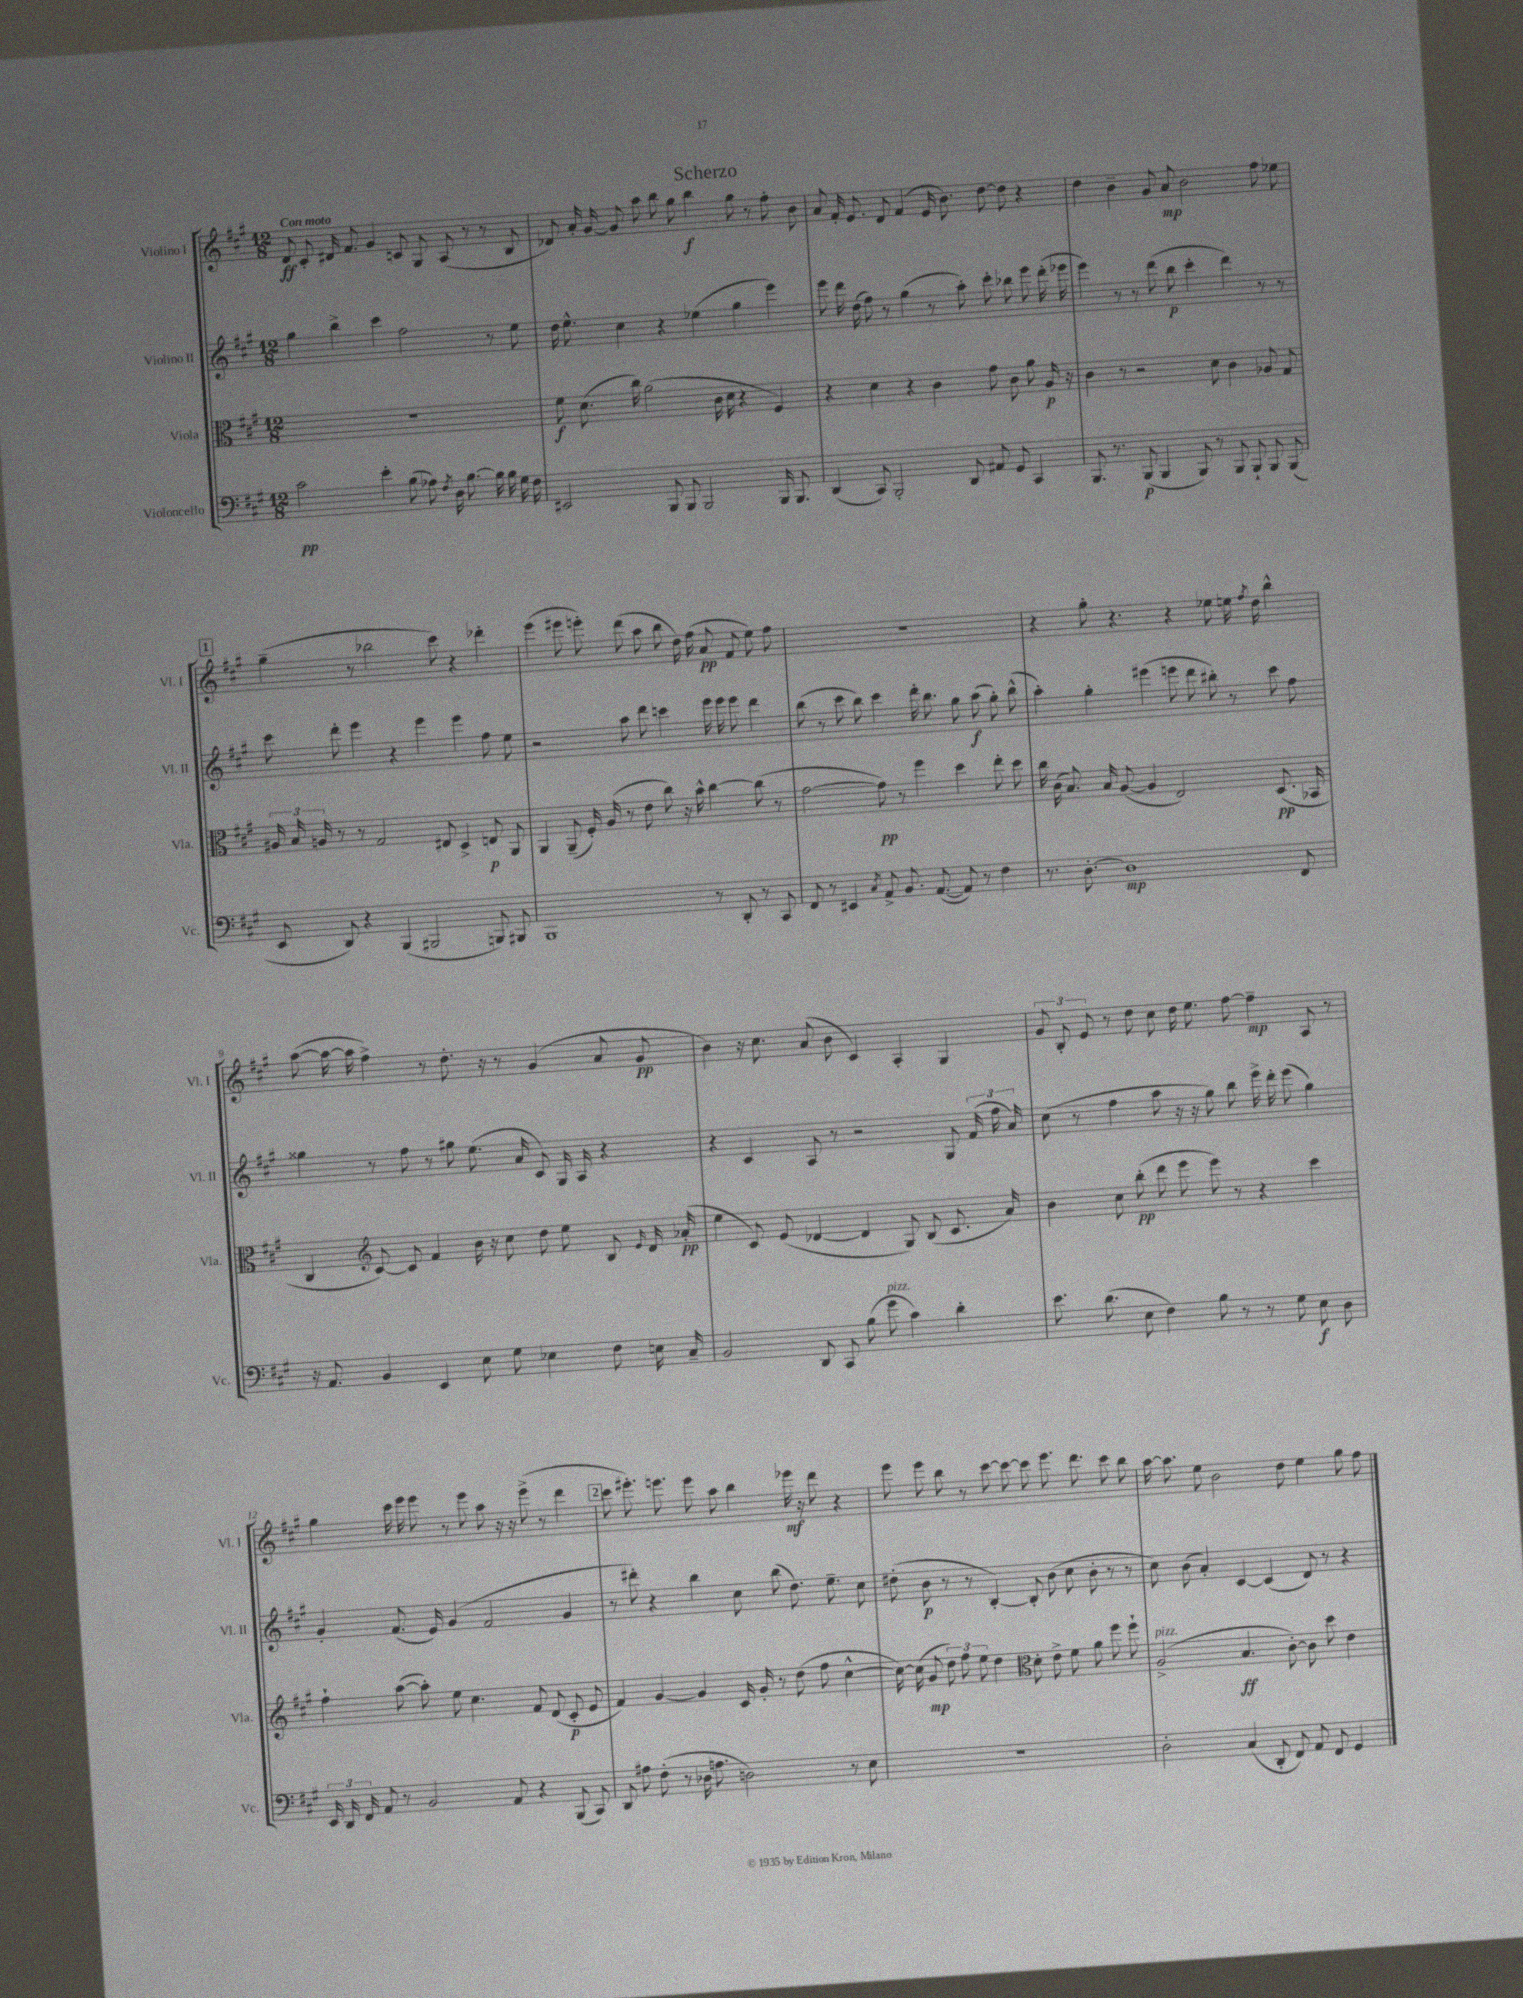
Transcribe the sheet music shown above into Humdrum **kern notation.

**kern	**kern	**kern	**kern
*staff4	*staff3	*staff2	*staff1
*clefF4	*clefC3	*clefG2	*clefG2
*k[f#c#g#]	*k[f#c#g#]	*k[f#c#g#]	*k[f#c#g#]
*M12/8	*M12/8	*M12/8	*M12/8
2c#	1.r	4gg#	8d
.	.	.	8c#'
.	.	4bb^	16d#
.	.	.	8.f#
4e'	.	4ccc#	4g#
(8B	.	2ff#	8c
8A-)	.	.	8G#
8qF#	.	.	.
16D	.	.	(8A
[8.B	.	.	.
.	.	.	8r
16B]	.	8r	8r
16B	.	.	.
16G#	.	8ee	8B
16F#	.	.	.
=	=	=	=
2EE#	8f#	16dd	8d-)
.	.	8.ee^^	.
.	(8.d	.	16a'
.	.	.	[16g#
.	.	4cc#	8g#]
.	16cc#)	.	.
.	(2a	.	8aa
8BBB	.	4r	8bb
8BBB	.	.	8gg#
2BBB	.	(4ee-	4bb
.	16c#	.	.
.	16d	.	.
.	4r	4gg#	8gg#
.	.	.	8r
16BBB	4F#)	4eee)	8ff#'
8.BBB	.	.	.
.	.	.	8b
=	=	=	=
(4DD	4r	8eee	8a
.	.	16ddd	16f#'
.	.	(16dd	8.e
8CC#)	4d	8ff#)	.
2BBB'	.	8r	8d
.	4r	(4gg#	(4f#
.	4c#	8r	16e
.	.	.	8.b)
8DD	.	8aa')	.
8AA#	8g#	8ccc#'	[8dd
8GG#	8c#	8bb-	8dd]
4CC#	8a	8eee	4r
.	16A	(16ddd'	.
.	16r	16eee-	.
=	=	=	=
8.BBB	4c#	4eee)	4dd
8.r	.	.	.
.	8r	8r	4b~
(8BBB	2r	8r	.
4BBB	.	(8ddd	8g#
.	.	8bb	8a
8BBB)	.	4ccc#'	2b
8r	8d	.	.
8BBB	4c#	4ddd)	.
8BBB`	.	.	.
8BBB	8A-	8r	8ff#
(8BBB	8G#	8r	8ee-
=	=	=	=
8EE	24A#	8ccc#	(4gg#~
.	24B	.	.
.	24A	.	.
8DD)	8r	8ddd'	.
4r	8r	4eee	8r
.	2G#	.	2bb-
(4BBB	.	4r	.
2BBB#	.	4eee	.
.	8E#	.	8ccc#)
.	4D^	4eee	4r
8BBB)	8E	8ff#	4ddd-'
8BBB#	8AA	8ee	.
=	=	=	=
1BBB	4AA	2r	(4eee
.	(8AA~	.	8eee#
.	16F#')	.	8eee')
.	(16A	.	.
.	8r	8aa	(8ddd
.	8e	8ddd	8aa
.	8cc#)	4ccc	8bb
.	16r	.	16dd)
.	16b^^	.	(16ff#
8r	[4cc#	16eee	8a
.	.	16eee	.
8DD'	.	8eee	8f#
8r	(8cc#]	4ddd	8ee)
8CC#	8r	.	8ff#
=	=	=	=
8FF#	[2g#	(8bb	1.r
8r	.	8r	.
4EE#	.	8ccc#	.
.	.	8bb)	.
8qC#	.	.	.
8AA^	8g#])	4ccc#	.
8.BB	8r	.	.
.	4ff#	16ddd'	.
([8.AA	.	8.bb	.
8AA])	4dd	8gg#	.
8r	.	(8aa	.
4F#	8ee'	8gg#')	.
.	8dd	(8bb^^	.
=	=	=	=
8.r	16cc#	4aa')	4r
.	(16c#	.	.
.	8.B)	.	.
[8.D'	.	.	.
.	.	4gg#'	8gg#'
.	16B	.	.
1D]	([8A	.	4.r
.	4A]	(4eee#	.
.	2E)	8eee	4r
.	.	8ddd	.
.	.	8bb#')	8ee-
.	.	8r	16ee
.	.	.	8qff#
.	.	.	16dd
.	(8.D	8ccc#	4bb^^
8FF#	.	8ff#	.
.	16BB-	.	.
=	=	=	=
16r	4C#	4gg##	([8aa
8.AA	.	.	.
.	.	.	16aa_
.	.	.	16aa]
*	*clefG2	*	*
4BB	[8c#)	8r	4ff#^)
.	8c#]	8ff#	.
4EE	4f#	8r	8r
.	.	8gg#	8.dd'
8E	16b	(8.ee	.
.	16r	.	16r
8G#	8cc#	.	8r
.	.	16a	.
4E-	8dd	8c#)	(4g#
.	8ee	16G#	.
.	.	16A	.
8F#	8B	4r	8a
.	16qqe	.	.
16E	16d	.	8g#
16C#~	(16a-'	.	.
=	=	=	=
2BB	4ee	4r	4b)
.	8c#)	4c#	16r
.	.	.	8.cc#
.	(8e	.	.
8DD	[4d-	8A	(8a
8CC#	.	8r	8b
(8B	4d-]	2r	4c#)
8g#	.	.	.
4c#)	8G#)	.	4A'
.	(8B	.	.
4d'	8.c#	8G#	4G#
.	.	(24f#	.
.	.	24ff#	.
.	16a)	.	.
.	.	24a)	.
=	=	=	=
8.e	4b	(8cc#	12g#
.	.	.	12B'
.	.	8r	.
.	.	.	12e
(8.d	.	.	.
.	8cc#	4ff#	8r
8E	(8bb'	.	8dd
4F#)	8ddd	8aa	8cc#
.	8eee	16r	16dd
.	.	16r	8.ee
8B	8eee)	8gg#)	.
8r	8r	8bb	[8ff#
8r	4r	16eee^	4ff#~]
.	.	16ddd'	.
8G#	.	(8eee	.
8E	4ccc#	4gg#)	8A
8D	.	.	8r
=	=	=	=
24EE	4ff#`	4g#'	4gg#
24DD	.	.	.
24FF#	.	.	.
8AA	.	.	.
8r	([8aa	(8.f#	16ccc#
.	.	.	16eee
2BB	8aa'])	.	8eee
.	.	16e)	.
.	8ee	(4g#	8r
.	4.cc#	.	8eee
.	.	2f#	8aa
8AA	.	.	16r
.	.	.	16r
4r	8f#	.	(8eee^
.	(8d	.	8r
(8BBB	8c#'	4g#	4ddd
8CC#)	8e	.	.
=	=	=	=
8DD	4f#)	8r	8ccc#
8A#	.	8ddd#')	8.eee#')
(8F#'	[4g#	4r	.
.	.	.	8.eee
8r	.	.	.
16D-	4g#]	4bb	8eee
8.A	.	.	.
.	.	.	8aa
2D)	16c#	8cc#	4bb
.	16g#'	.	.
.	8r	(8bb	.
.	(8dd	8.dd)	16eee-
.	.	.	16r
.	8ff#	.	8ddd
.	.	8.ee~	.
8r	[4cc#^^	.	4r
8E	.	8cc#	.
=	=	=	=
1.r	16cc#_)	(8dd#'	8eee
.	(16cc#]	.	.
.	8g#	8b	8eee
.	12dd)	8r	8bb
.	12ff#	.	.
.	.	8r	8r
.	12ee	.	.
.	4dd	[4B')	[8ccc#
.	.	.	8ccc#_
*	*clefC3	*	*
.	8d'	8B']	8ccc#]
.	8e^	(8b	8.eee
.	8f#	8cc#	.
.	.	.	8.ddd
.	8a	8b'	.
.	8ff#	8r	8ccc#
.	8ff#`	8r	8bb
=	=	=	=
2D'	(2A^	8cc#)	[16aa
.	.	.	8.aa]
.	.	(8b	.
.	.	4a')	8ee
.	.	.	2b
(4C#	4.B	[4c#	.
8DD'	.	(4c#]	.
8FF#)	[8c#')	.	8dd
8AA	8c#]	8d)	4ee
8FF#	8dd	8r	.
4GG#	4e	4r	8gg#
.	.	.	8ff#
==	==	==	==
*-	*-	*-	*-
